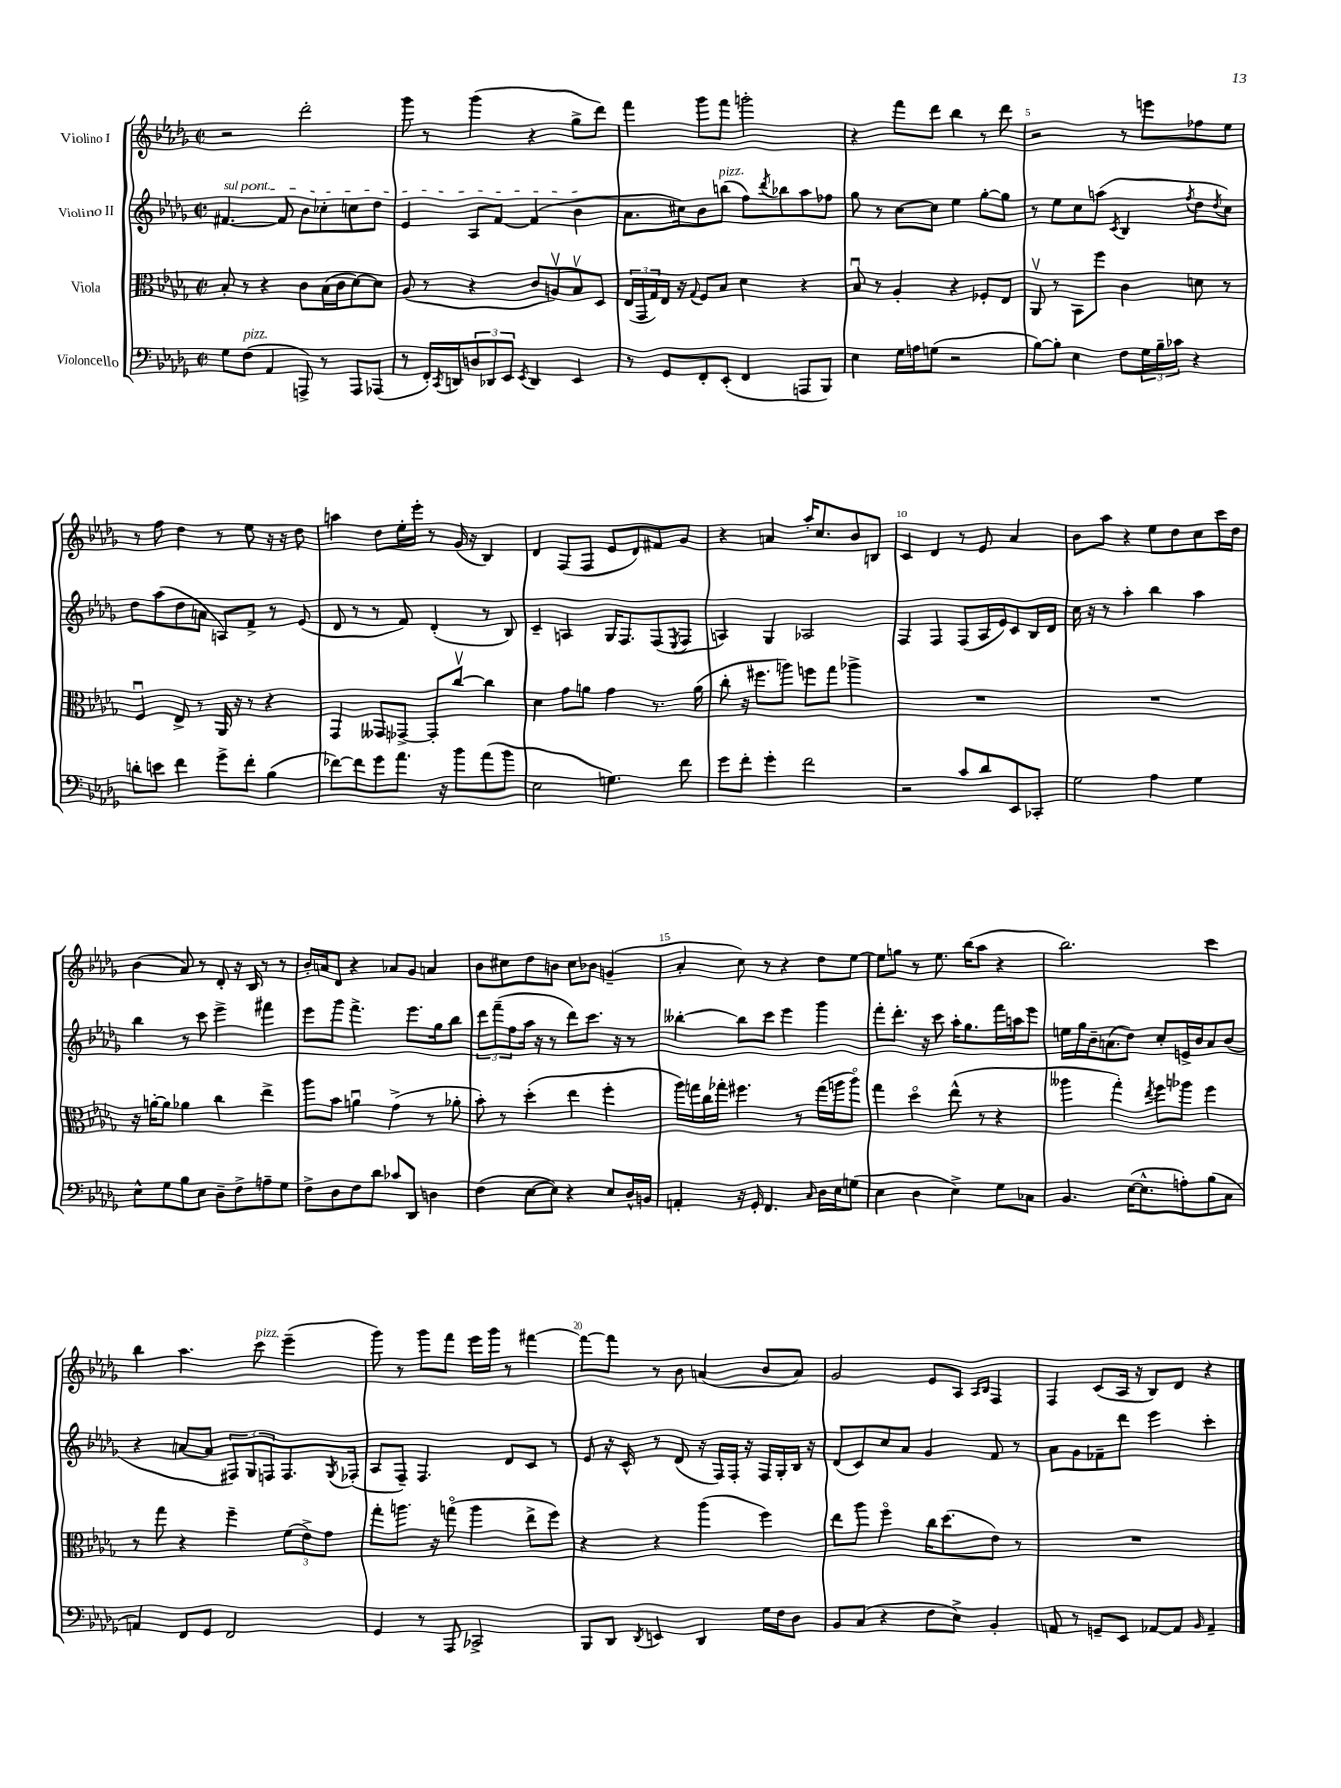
<<
\new StaffGroup <<
\new Staff = "s0" \with { instrumentName = "Violino I" } {
    \clef treble \key des \major \defaultTimeSignature \time 2/2
    r2 des'''2-. |
    ges'''8 r8 ges'''4( r4 ges''8-> des'''8) |
    f'''4 ges'''8 f'''8 g'''2-. |
    r4 f'''8 des'''8 bes''4 r8 des'''8 |
    r2 r8 e'''8 fes''8 ees''8 |
    r8 f''8 des''4 r8 ees''8 r16 r16 des''8 |
    a''4 des''8 ees''16-. ees'''16-. r8 ges'16( r16 bes4) |
    des'4 f8( f8 ees'8 des'8) fis'8 ges'8 |
    r4 a'4 aes''16-. c''8. bes'8 b8 |
    c'4 des'4 r8 ees'8 aes'4 |
    bes'8 aes''8 r4 ees''8 des''8 c''8 c'''16 des''16 |
    bes'4( aes'8) r8 des'8-. r16 bes16 r8 r8 |
    bes'16-. a'16 des'8 r4 aes'8 ges'8 a'4 |
    bes'8 cis''8 des''8 b'8 cis''8 bes'8 g'4--( |
    aes'4-. c''8) r8 r4 des''8 ees''8~ |
    ees''8 g''8 r8 ees''8. bes''16( aes''8 r4 |
    bes''2.) c'''4 |
    bes''4 aes''4. c'''8^\markup { \italic "pizz." } ees'''4--( |
    ges'''8) r8 ges'''8 f'''8 ees'''16 ges'''16 r8 fis'''4~ |
    fis'''8~ fis'''8 r8 bes'8 a'4( bes'8 a'8) |
    ges'2 ees'8 aes8 \grace { aes16 bes16 } f4 |
    f4 c'8( aes16 r16 bes8) des'8 r4 \bar "|." |
}
\new Staff = "s1" \with { instrumentName = "Violino II" } {
    \clef treble \key des \major \defaultTimeSignature \time 2/2
    \once \override TextSpanner.bound-details.left.text = \markup { \italic "sul pont." } fis'4.~\startTextSpan fis'8 bes'8 ces''8-. c''8 des''8 |
    ees'4 aes8 f'8~ f'4( bes'4\stopTextSpan |
    aes'8. cis''16) bes'8 b''8^\markup { \italic "pizz." }( f''8) \acciaccatura { des'''8 } bes''8 aes''8 fes''8 |
    ges''8 r8 c''8~ c''8 ees''4 ges''8~-. ges''8 |
    r8 ees''8 c''8 a''8( \acciaccatura { c'8 } bes4 \acciaccatura { f''8 } des''8 \acciaccatura { des''8 } c''8) |
    des''8 aes''8( des''8 a'8 a8) f'8-> r8 ees'8( |
    des'8 r8 r8 f'8) des'4-.( r8 bes8) |
    c'4-- a4 ges16 f8. f8( \acciaccatura { ees8 } f8 |
    a4) ges4 aes2 |
    f4 f4 f8( aes16 ees'16) c'8 bes16 des'16 |
    c''16 r16 r8 aes''4-. bes''4 aes''4 |
    bes''4 r8 c'''8 ees'''4-> fis'''4 |
    ees'''8 ges'''8 f'''4.-> ees'''8. ges''16 bes''8 |
    \tuplet 3/2 { des'''8 f'''8--( f''8 } aes''16 r16 r8 des'''8) c'''8. r16 r8 |
    beses''4~-. beses''8 c'''8 ees'''4 ges'''4 |
    f'''8-. des'''8.-. r16 c'''8 aes''16-. ges''8. f'''16 a''16 ees'''8 |
    e''16 ges''16 bes'16-- a'8.( des''8) c''8-. e'16-> bes'16 a'8 bes'8( |
    r4 a'8~ a'8 \tuplet 3/2 { fis8) ges8 f8 } f8. \acciaccatura { ges8 } fes16-.( |
    aes8 f8--) f4. des'8 c'8 r8 |
    ees'8 r16 c'16-^ r8 des'8( r16 f16) f16-. r16 f16 ges16-. bes16 r16 |
    des'8( c'8) c''8 aes'8 ges'4 f'8 r8 |
    aes'8 ges'8 fes'8-- des'''8 ees'''4 c'''4-. \bar "|." |
}
\new Staff = "s2" \with { instrumentName = "Viola" } {
    \clef alto \key des \major \defaultTimeSignature \time 2/2
    bes8-. r8 r4 c'8 bes16( c'16 des'8~) des'8 |
    aes8( r8 r4 c'8 a8\upbow) bes8\upbow des8 |
    \tuplet 3/2 { ees16( ges,16 ges16) } ees16 r16 \appoggiatura { ges8 } f8 bes8 des'4 r4 |
    bes8\downbow r8 aes4-. r4 fes8-. ees8 |
    aes,8\upbow r8 bes,8 f''8 c'4 d'8 r8 |
    f4\downbow ees8-> r8 aes,16 r16 r8 r4 |
    ges,4 geses,8 ges,8~-> ges,8-. c''8~\upbow c''4 |
    des'4 ges'8 a'8 ges'4 r8. a'16( |
    c''8-. r16 fis''8. a''8) f''8 ges''8 aes''4-> |
    R1 |
    R1 |
    r16 a'16~-. a'8 aes'4 c''4 ees''4-> |
    aes''8 bes'8 a'4\downbow ges'4->( r8 aes'8-. |
    bes'8-.) r8 des''4-.( ees''4 f''4-. |
    aes''16) g''16 c''16 ges''16-. fis''4. r8 ges''16( a''16 a''8\flageolet) |
    ges''4 des''4\flageolet ees''8-^( r8 r4 |
    aeses''4 ges''4-.) \acciaccatura { ees''8 } f''8 aes''8 f''4 |
    r8 ges''8 r4 f''4-- \tuplet 3/2 { f'8( ees'8->) ges'8 } |
    ges''8-. a''8. r16 g''8\flageolet( a''4 ees''8-> f''8) |
    r4 r4 aes''4( f''4) |
    ees''8 aes''8 f''4\flageolet c''16 des''8.( ees'8) r8 |
    R1 \bar "|." |
}
\new Staff = "s3" \with { instrumentName = "Violoncello" } {
    \clef bass \key des \major \defaultTimeSignature \time 2/2
    ges8 f8^\markup { \italic "pizz." }( aes,4 a,,8->) r8 a,,8 aes,,8( |
    r8 f,16-.) \acciaccatura { c,8 } d,16 \tuplet 3/2 { d8 des,8 ees,8 } \acciaccatura { ees,8 } des,4 ees,4 |
    r8 ges,8 f,8-. ees,8-.( f,4 a,,8 bes,,8) |
    ees4 ges16 a16 g8( r2 |
    bes8~) bes8-. ees4 f8 \tuplet 3/2 { ges16 bes16-- ces'16 } r4 |
    d'8-. e'8 f'4 ges'8-> f'8-. bes4( |
    fes'8~) fes'8 ges'8 aes'8. r16 bes'8 aes'8( bes'8 |
    ees2 g4.) f'8 |
    ges'8 f'8-. ges'4-. f'2 |
    r2 c'8 des'8 ees,8 ces,8-. |
    ges2 aes4 ges4 |
    ees8-^ ges8 bes8 ees8 des8-- f8-> a8-- ges8 |
    f8-> des8 f8 des'8 ces'8 des,8 d4 |
    f4( ees8~ ees8) r4 ees8 des16-^ b,16 |
    a,4-. r16 ges,16-. f,4. \grace { c16 } des16 ees16 g8( |
    ees4 des4 ees4->) ges8 ces8 |
    bes,4. ees16~( ees8.-^ a8-.) bes8( c8 |
    a,4) f,8 ges,8 f,2 |
    ges,4 r8 aes,,8 ces,2-> |
    bes,,8 des,8 \acciaccatura { des,8 } e,4 des,4 ges16 f16 des8 |
    bes,8 c8( r4 f8 ees8->) bes,4-. |
    a,8 r8 g,8-- ees,8 aes,8~ aes,8 \grace { bes,16 } aes,4-- \bar "|." |
}
>>
>>
\layout { \context { \Score \override BarNumber.break-visibility = ##(#f #t #t) barNumberVisibility = #(every-nth-bar-number-visible 5) } }
